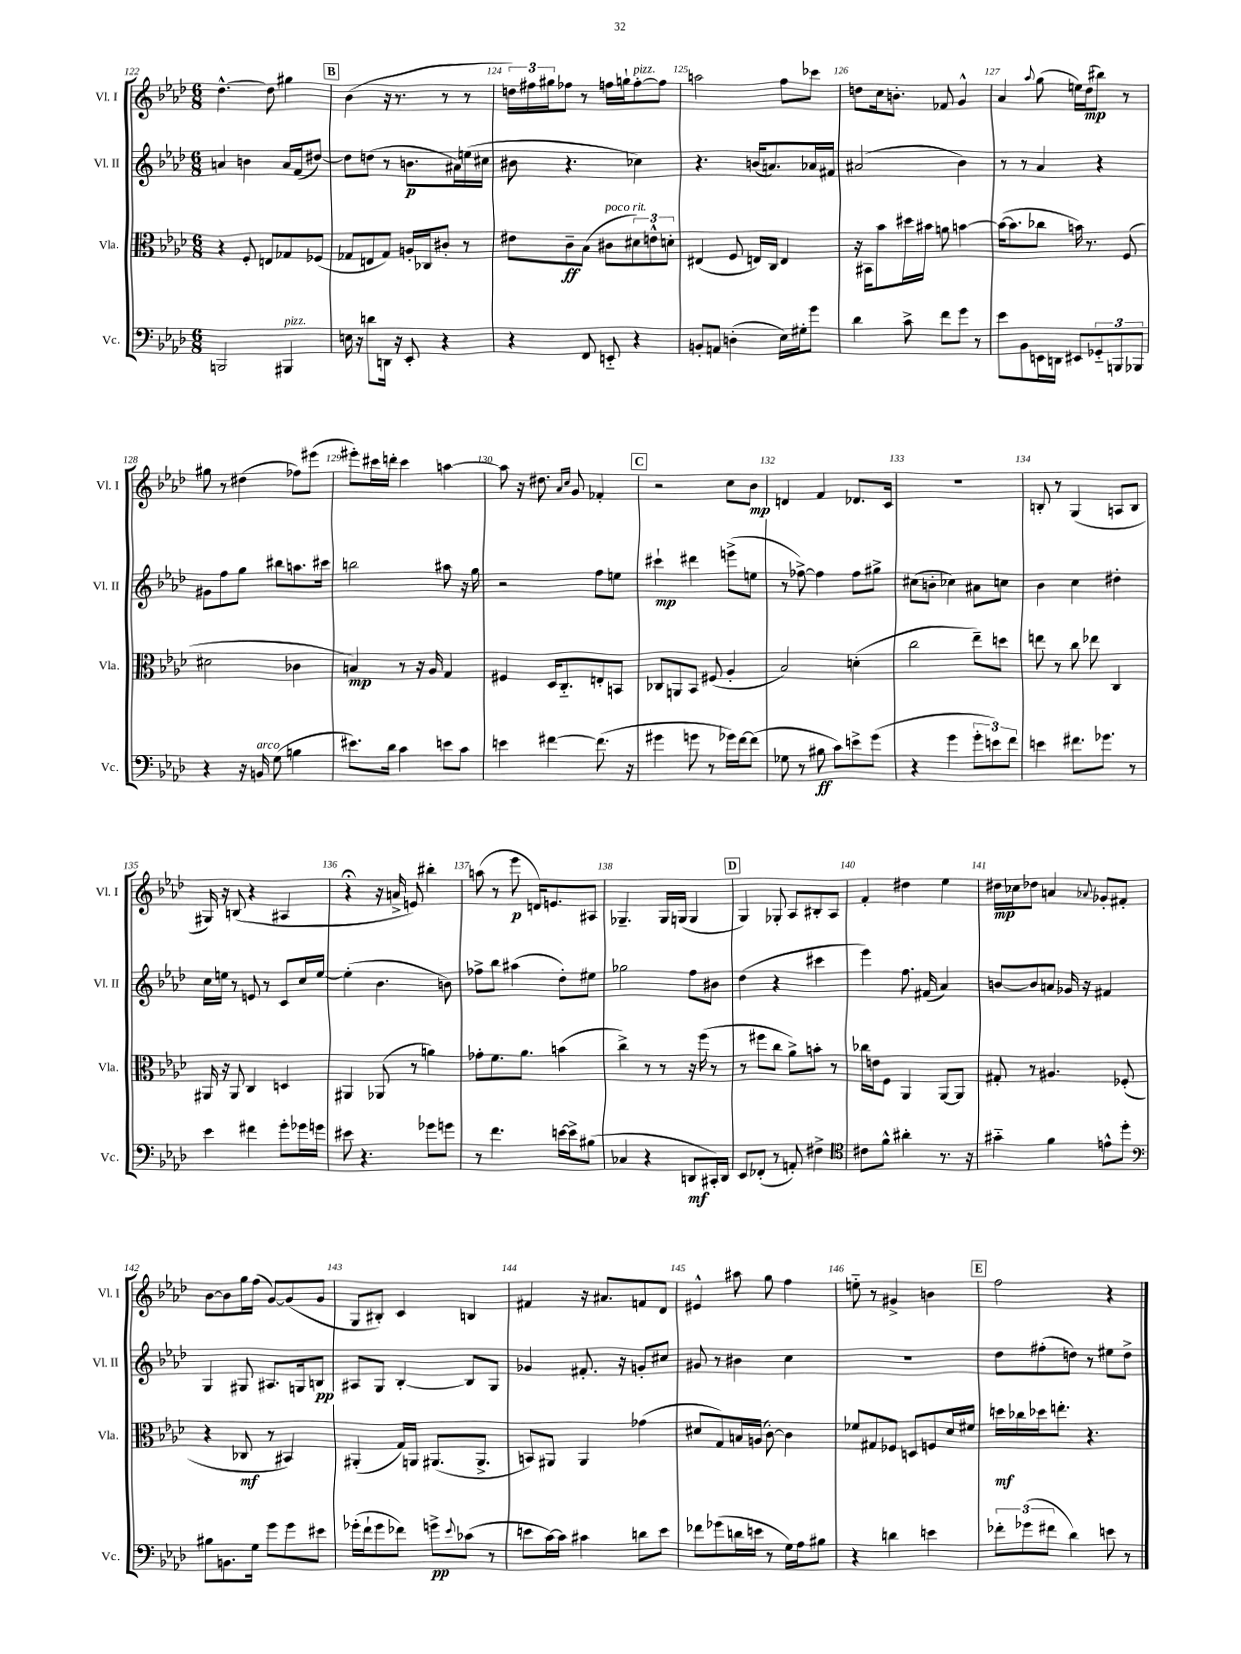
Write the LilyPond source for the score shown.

<<
\new StaffGroup <<
\new Staff = "s0" \with { instrumentName = "Vl. I" shortInstrumentName = "Vl. I" } {
    \clef treble \key aes \major \numericTimeSignature \time 6/8
    des''4.~-^ des''8 gis''4 |
    \mark \markup { \box "B" } bes'4( r16 r8. r8 r8 |
    \tuplet 3/2 { d''16) fis''16 gis''16 } fes''8 r8 f''16 g''16-! f''8~-.^\markup { \italic "pizz." } f''8 |
    a''2 f''8 ces'''8 |
    d''8 c''16 b'8.-. fes'8 g'4-^ |
    aes'4 \appoggiatura { aes''8 } g''8( e''16) des''16\mp( bis''8) r8 |
    gis''8 r8 dis''4( fes''8) eis'''8( |
    eis'''8-.) cis'''16 d'''16-. cis'''4 a''4~ |
    a''8 r16 dis''8. \grace { aes'16 c''16 } g'8 fes'4-. |
    \mark \markup { \box "C" } r2 c''8 bes'8\mp |
    d'4 f'4 des'8. c'16 |
    R2. |
    b8-. r8 g4( a8 b8 |
    gis16) r16 b8( r4 ais4 |
    r4\fermata r16 a'16-> e'8) bis''4-. |
    a''8( r8 ees'''8\p d'16) e'8. ais8 |
    ges4.-- ges16 g16( g4 |
    \mark \markup { \box "D" } g4) ges8-. aes8 bis8-. aes8 |
    f'4-. dis''4 ees''4 |
    dis''16\mp ces''16 des''8 a'4 \appoggiatura { aes'8 } ges'8-. fis'8-. |
    bes'8~ bes'8 g''16 f''16( g'8~) g'8( g'8 |
    g8 bis8-.) c'4 b4 |
    fis'4 r16 ais'8. f'8 des'8 |
    eis'4-^ ais''8 g''8 f''4 |
    e''8-_ r8 gis'4-> b'4 |
    \mark \markup { \box "E" } f''2 r4 \bar "|." |
}
\new Staff = "s1" \with { instrumentName = "Vl. II" shortInstrumentName = "Vl. II" } {
    \clef treble \key aes \major \numericTimeSignature \time 6/8
    a'4 b'4 a'16 f'16( dis''8~) |
    \mark \markup { \box "B" } dis''8 d''8( r8 b'8.\p ais'16) e''16( cis''16 |
    bis'8 r4. ces''4) |
    r4. b'16( a'8.) aes'16 fis'16 |
    ais'2( bes'4) |
    r8 r8 aes'4 r4 |
    gis'8 f''8 g''8 bis''8 a''8. cis'''16 |
    b''2 ais''8 r16 g''16 |
    r2 f''8 e''8 |
    \mark \markup { \box "C" } cis'''4-!\mp dis'''4 e'''8->( e''8 |
    r8 fes''8~->) fes''4 fes''8 gis''8-> |
    cis''8( b'8-. ces''4) ais'8 c''8 |
    bes'4 c''4 dis''4-. |
    c''16 e''16 r8 e'8 r8 c'8 c''16 e''16~ |
    e''4-.( bes'4. b'8) |
    fes''8-> bes''8 ais''4( des''8-.) eis''8 |
    ges''2 f''8 bis'8 |
    \mark \markup { \box "D" } des''4( r4 cis'''4 |
    ees'''4) f''8. fis'16( aes'4) |
    b'8~ b'8 a'8 ges'16 r16 fis'4 |
    g4 gis8 ais8. g16 b8\pp |
    ais8 g8 bes4~-. bes8 g8 |
    ges'4 fis'8.-. r16 g'8-. cis''8 |
    gis'8 r8 bis'4 c''4 |
    R2. |
    \mark \markup { \box "E" } des''8 fis''8-.( d''8) r8 eis''8 d''8-> \bar "|." |
}
\new Staff = "s2" \with { instrumentName = "Vla." shortInstrumentName = "Vla." } {
    \clef alto \key aes \major \numericTimeSignature \time 6/8
    r4 f8-. e8 ges8 fes8( |
    \mark \markup { \box "B" } ges8 e8 ges8) a16-. ces16 cis'8-. r8 |
    eis'8 c'8--\ff bes8( cis'8^\markup { \italic "poco rit." } \tuplet 3/2 { dis'8) e'8-^ d'8-. } |
    eis4( f8 e16) c16 e4 |
    r16 bis,16 bes'8 dis''16 bis'16 a'8 b'4~ |
    b'16~( b'8. ces''8 b'16) r8. f8( |
    dis'2 ces'4 |
    b4\mp) r8 r16 aes16 g4 |
    fis4 des16 c8.-_ e8-. b,8 |
    \mark \markup { \box "C" } ces8 a,8 bes,8 fis8( aes4-. |
    bes2) d'4-.( |
    c''2 ees''8--) d''8 |
    e''8 r8 c''8 ees''8 c4 |
    ais,16 r16 ais,8 c4 d4 |
    ais,4 aes,8( r8 a'4) |
    ges'8-. f'8. aes'8. b'4( |
    c''4->) r8 r8 r16 f''16( r8 |
    \mark \markup { \box "D" } r8 fis''8 c''8 aes'8->) b'8-. r8 |
    ces''16 e'16 f8 aes,4 aes,8~ aes,8 |
    gis8-. r8 ais4. fes8-.( |
    r4 ces8\mf r8 bis,4) |
    ais,4-.( g16) a,16 ais,8.( ais,8.-> |
    b,8) ais,8 ais,4 ges'4( |
    dis'8 g8) b16 a16( c'8~-.) c'4 |
    fes'8 gis8 fes8 d8 f8 des'16 fis'16 |
    \mark \markup { \box "E" } d''16\mf ces''16 des''16 e''8.-. r4. \bar "|." |
}
\new Staff = "s3" \with { instrumentName = "Vc." shortInstrumentName = "Vc." } {
    \clef bass \key aes \major \numericTimeSignature \time 6/8
    b,,2 bis,,4^\markup { \italic "pizz." } |
    \mark \markup { \box "B" } e16 r16 d'8 d,16 r16 ees,8-. r4 |
    r4 f,8 e,8-_ r4 |
    b,8-. a,8 d4-.( ees16) gis16-. g'8 |
    des'4 c'8-> f'8 g'8 r8 |
    ees'8 bes,8 e,16 d,16 eis,8 \tuplet 3/2 { ges,8-_ b,,8 bes,,8 } |
    r4 r16 b,16^\markup { \italic "arco" } g8( b4 |
    eis'8.) des'16 c'4 e'8 c'8 |
    e'4 fis'4~ fis'8.( r16 |
    \mark \markup { \box "C" } gis'4 g'8 r8 ges'16) f'16~ f'8( |
    ges8 r8 bis8\ff c'8) e'8-> g'8( |
    r4 g'4 \tuplet 3/2 { g'8-. e'8) f'8 } |
    e'4 fis'8. ges'8. r8 |
    ees'4 fis'4 g'8-. ges'16 g'16 |
    eis'8 r4. ges'8 g'8 |
    r8 f'4. e'16~ e'16-> bis8( |
    ces4 r4 d,8\mf cis,16-.) d,16 |
    \mark \markup { \box "D" } ees,8 fes,8-.( r8 a,8-.) fis4-> |
    \clef tenor cis'8 f'8-^ ais'4-. r8. r16 |
    gis'4-_ f'4 e'8-^ des''8-. |
    \clef bass bis8 b,8. g16 g'8 g'8 eis'8 |
    ges'16-.( f'16-! ges'8 fes'8) g'8->\pp \appoggiatura { ees'8 } ces'8( r8 |
    e'8 c'16~) c'16 cis'4 d'8 e'8 |
    fes'8 ges'8( d'16 e'16 r8 g16) aes16 bis8 |
    r4 d'4 e'4 |
    \mark \markup { \box "E" } \tuplet 3/2 { fes'8-. ges'8( fis'8 } des'4) e'8 r8 \bar "|." |
}
>>
>>
\layout { \context { \Score currentBarNumber = #122 \override BarNumber.break-visibility = ##(#f #t #t) barNumberVisibility = #all-bar-numbers-visible } }
